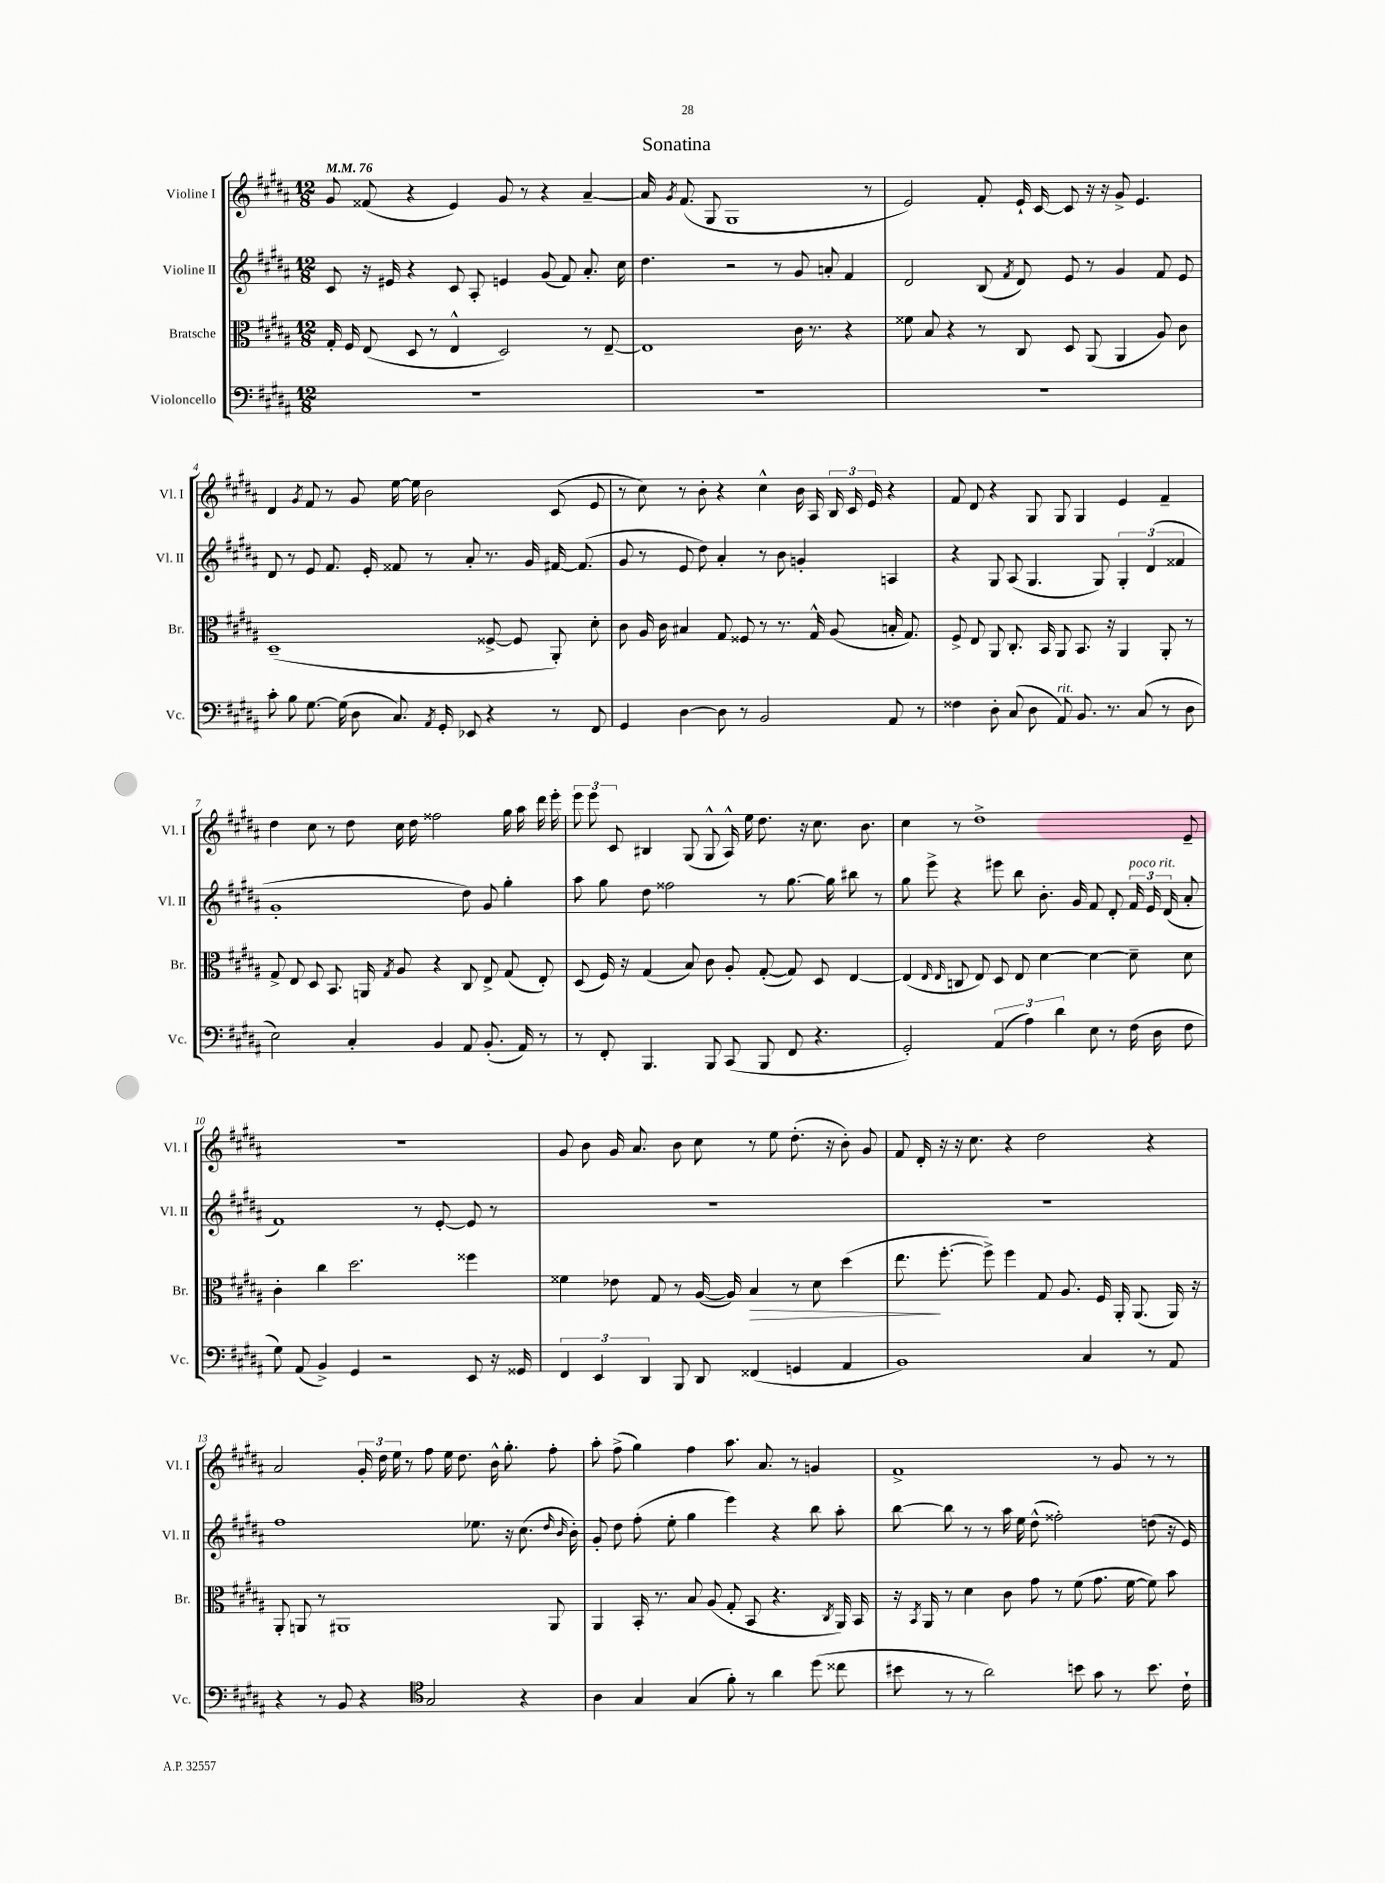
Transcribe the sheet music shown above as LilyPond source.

\header { title = "Sonatina" }
<<
\new StaffGroup <<
\new Staff = "s0" \with { instrumentName = "Violine I" shortInstrumentName = "Vl. I" } {
    \clef treble \key b \major \numericTimeSignature \time 12/8 \tempo 4 = 76
    \autoBeamOff gis'8 fisis'8( r4 e'4) gis'8 r8 r4 ais'4~-- |
    ais'16 \acciaccatura { gis'8 } fis'8.( gis8 gis1 r8 |
    e'2) fis'8-. e'16-! cis'16~ cis'8 r16 r16 gis'8-> e'4. |
    dis'4 \acciaccatura { gis'8 } fis'8 r8 gis'8 e''16~ e''16 b'2 cis'8( e'8 |
    r8 cis''8) r8 b'8-. r4 cis''4-^ b'16 ais16 \tuplet 3/2 { b16 cis'16 e'16 } r4 |
    fis'8 dis'8 r4 gis8 gis8 gis4 e'4 fis'4-- |
    dis''4 cis''8 r8 dis''8 cis''16 dis''16 fisis''2 gis''16 ais''16 dis'''16 e'''16-. |
    \tuplet 3/2 { e'''8 e'''8 cis'8 } bis4 gis8( gis8-^ ais16-^) e''16 dis''8. r16 cis''8. b'8. |
    cis''4 r8 dis''1-> e'8-- |
    R1. |
    gis'8 b'8 gis'16 ais'8. b'8 cis''8 r8 e''8 dis''8.-.( r16 b'8-.) gis'8 |
    fis'8 dis'16-. r16 r16 cis''8. r4 dis''2 r4 |
    ais'2 \tuplet 3/2 { gis'16-. dis''16 e''16 } r8 fis''8 e''16 dis''8. b'16-^ gis''8.-. fis''8-. |
    ais''8-. fis''8->( gis''4) fis''4 ais''8. ais'8. r8 g'4 |
    fis'1-> r8 gis'8 r8 r8 \bar "|." |
}
\new Staff = "s1" \with { instrumentName = "Violine II" shortInstrumentName = "Vl. II" } {
    \clef treble \key b \major \numericTimeSignature \time 12/8
    \autoBeamOff cis'8 r16 eis'16 r4 cis'8 ais8-. e'4 gis'8( fis'8) ais'8.-. cis''16 |
    dis''4. r2 r8 gis'8 a'8-. fis'4 |
    dis'2 b8( \acciaccatura { fis'8 } dis'8) e'8 r8 gis'4 fis'8 e'8 |
    dis'8 r8 e'8 fis'8. e'16-. fisis'8 r8 ais'8-. r8. gis'16 fis'16~ fis'8.( |
    gis'8 r8 e'8 dis''8) ais'4-. r8 b'8 g'4-. a4 |
    r4 gis8 ais8( gis4. gis8) \tuplet 3/2 { gis4-. dis'4( fisis'4 } |
    gis'1-. dis''8) gis'8 gis''4-. |
    ais''8 gis''8 dis''8 fisis''2 r8 gis''8.~ gis''16 bis''8 r8 |
    gis''8 e'''8-> r4 eis'''8 b''8 b'8.-. gis'16 fis'8 dis'8-. \tuplet 3/2 { fis'16^\markup { \italic "poco rit." } e'16 dis'16( } ais'8-. |
    fis'1) r8 e'8~-. e'8 r8 |
    R1. |
    R1. |
    fis''1 ees''8. r16 cis''8.( \grace { dis''16 b'16 } b'16-.) |
    gis'8-. dis''8 fis''8-.( e''8-. gis''4 e'''4) r4 b''8 ais''8-. |
    b''8~ b''8 r8 r8 ais''16 e''16 dis''8-^( fisis''2-.) d''8( r16 e'16) \bar "|." |
}
\new Staff = "s2" \with { instrumentName = "Bratsche" shortInstrumentName = "Br." } {
    \clef alto \key b \major \numericTimeSignature \time 12/8
    \autoBeamOff gis16-. fis16 e8( dis8 r8 e4-^ dis2) r8 e8~-- |
    e1 cis'16 r8. r4 |
    fisis'8 b8 r4 r8 cis8 dis8 ais,8( ais,4 ais8) cis'8 |
    dis1--( fisis8~-> fisis8 ais,8-.) dis'8-. |
    cis'8 ais16 cis'16 bis4 gis8 fisis8 r8 r8. gis16-^ ais8( b16-. gis8.) |
    fis8-> e8 ais,8 cis8.-. b,16 ais,8 b,8. r16 ais,4 ais,8-. r8 |
    gis8-> e8 dis8 b,8. a,16 \acciaccatura { gis8 } ais8 r4 cis8 e8-> gis8( e8-.) |
    dis8( fis16) r16 gis4( b8) cis'8 ais8-. gis8~-.( gis8) dis8 e4~ |
    e4( \grace { e16 e16 } c8 e8) dis8 e8 dis'4~ dis'4~ dis'8-- dis'8 |
    cis'4-. cis''4 dis''2. fisis''4 |
    fisis'4 ees'8 gis8 r8 ais16~( ais16) b4\> r8 dis'8 dis''4( |
    e''8.\! fis''8.~-. fis''8->) fis''4 gis8 ais8. fis16 ais,16-. ais,8.( ais,16) r16 |
    ais,8-. a,8 r8 ais,1 ais,8 |
    ais,4 b,16-. r8. b8 ais8( gis8-. b,8 r4. \acciaccatura { cis8 } ais,16) b,16 |
    r16 \acciaccatura { b,8 } ais,16 r8 dis'4 cis'8 gis'8 r8 fis'8( gis'8. fis'16~ fis'8) b'8 \bar "|." |
}
\new Staff = "s3" \with { instrumentName = "Violoncello" shortInstrumentName = "Vc." } {
    \clef bass \key b \major \numericTimeSignature \time 12/8
    \autoBeamOff R1. |
    R1. |
    R1. |
    cis'8-. b8 gis8.~ gis16( dis8 cis8.) \acciaccatura { ais,8 } gis,16-. ees,8 r4 r8 fis,8 |
    gis,4 dis4~ dis8 r8 b,2 ais,8 r8 |
    fisis4 dis8-. cis8( dis8 ais,8^\markup { \italic "rit." }) b,8. r8. cis8( r8 dis8 |
    e2) cis4-. b,4 ais,8 b,8.-.( ais,16) r8 |
    r8 fis,8-. b,,4. b,,8 cis,8( b,,8 fis,8 r4. |
    gis,2-.) \tuplet 3/2 { ais,4( ais4) dis'4 } e8 r8 fis16( dis16 fis8 |
    gis8) ais,8( b,4->) gis,4 r2 e,8 r16 gisis,16 |
    \tuplet 3/2 { fis,4 e,4 dis,4 } b,,8 dis,8 fisis,4( g,4 ais,4 |
    b,1) cis4 r8 ais,8 |
    r4 r8 b,8 r4 \clef tenor gis2 r4 |
    ais4 gis4 gis4( fis'8-.) r8 ais'4 dis''8( cisis''8 |
    bis'8 r8 r8 ais'2) b'8 gis'8 r8 b'8. cis'16-! \bar "|." |
}
>>
>>
